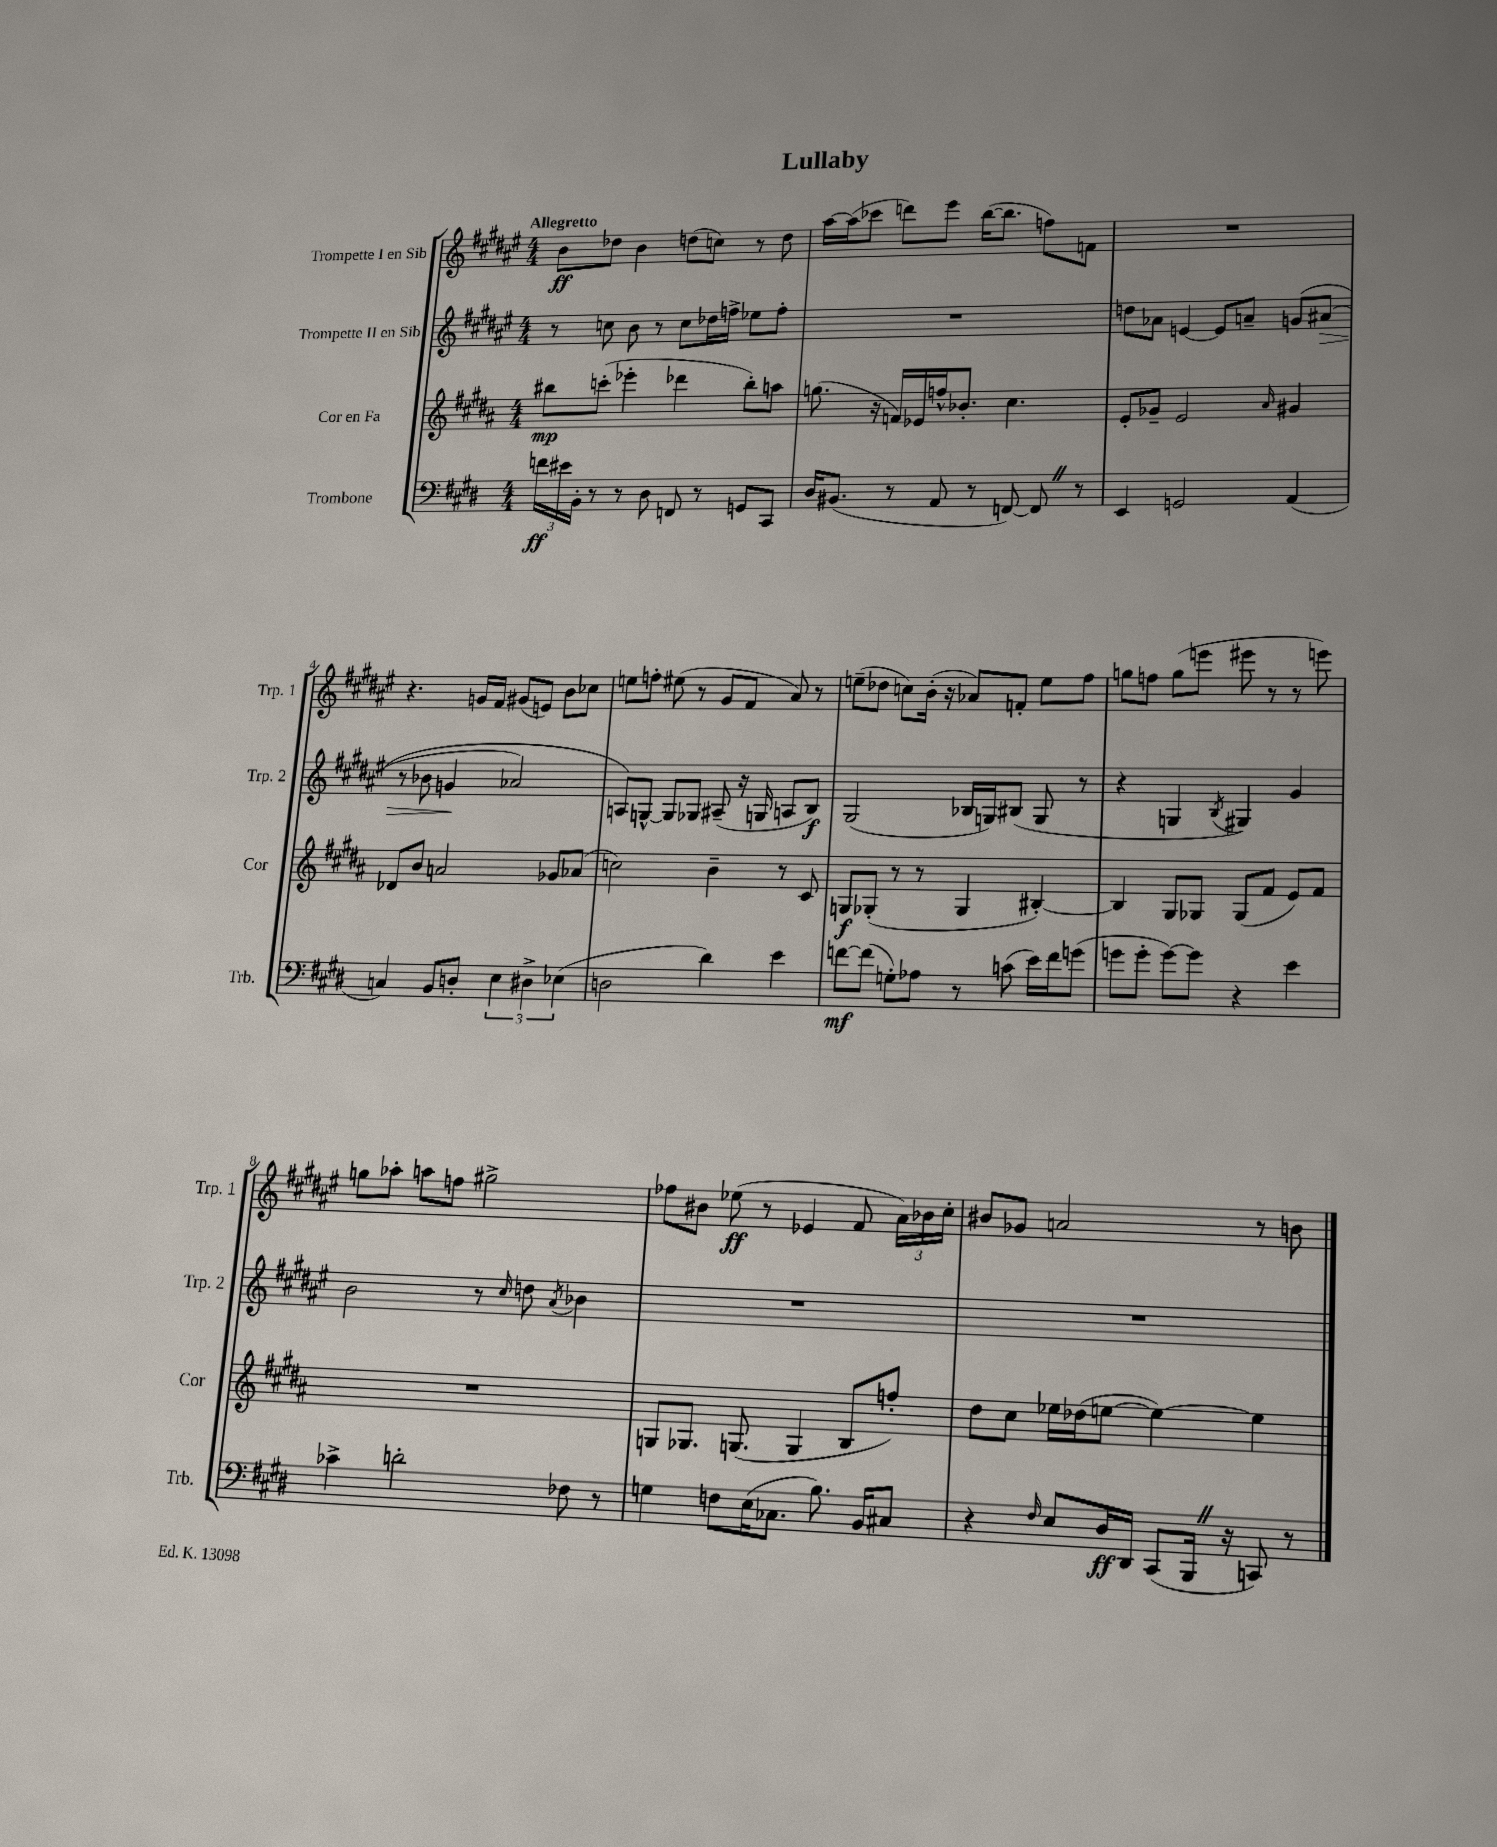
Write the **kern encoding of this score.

**kern	**kern	**kern	**kern
*staff4	*staff3	*staff2	*staff1
*clefF4	*clefG2	*clefG2	*clefG2
*k[f#c#g#d#]	*k[f#c#g#d#a#]	*k[f#c#g#d#a#e#]	*k[f#c#g#d#a#e#]
*M4/4	*M4/4	*M4/4	*M4/4
24f	8bb#	8r	8b
24e#	.	.	.
24BB'	.	.	.
8r	(8ccc'	8cc	8dd-
8r	4eee-'	8b	4b
8D#	.	8r	.
8FF	4ddd-	8cc	(8dd
8r	.	16dd-	8cc)
.	.	16ff^	.
8GG	8bb#')	8ee-	8r
8CC#	8aa	8ff'	8dd
=	=	=	=
16D#	(8.gg	1r	[16aa#
(8.BB#	.	.	(16aa#]
.	.	.	8ccc-
.	16r	.	.
8r	16f)	.	8ddd)
.	16e-	.	.
8AA	16ff^^	.	8eee#
.	8.b-'	.	.
8r	.	.	([16bb
.	.	.	8.bb]
[8FF)	4.cc#	.	.
8FF]	.	.	8ff)
8r	.	.	8f
=	=	=	=
4EE	8e'	8dd	1r
.	8g-~	8a-	.
2GG	2e	[4e	.
.	.	8e]	.
.	.	8a~	.
.	16qqa#	.	.
(4AA	4g#	&(8g	.
.	.	(8a#	.
=	=	=	=
4C)	8d-	8r	4.r
.	8b	8b-	.
8BB	2a	4g	.
8D'	.	.	16g
.	.	.	16f#
6E	.	2a-)	(8g#
.	.	.	8e)
6D#^	.	.	.
.	8g-	.	8b
(6E-	.	.	.
.	(8a-	.	8cc-
=	=	=	=
2D	2cc)	8A&)	8ee
.	.	[8G^^	8ff'
.	.	8G]	(8ee#
.	.	8G-	8r
4d#)	4b~	(8A#~	8g#
.	.	16r	8f#
.	.	16G	.
4e	8r	8A	8a#)
.	8c#	8B)	8r
=	=	=	=
[8f	8G	(2G#	(8ee~
(8f]	(8G-'	.	8dd-
8G')	8r	.	8cc)
8A-	8r	.	(16b'
.	.	.	16r
8r	4G-	16B-	8a-)
.	.	16G)	.
(8c	.	(8B#	8f'
16e)	[4B#')	8G	8ee
16f	.	.	.
(8g	.	8r	8ff#
=	=	=	=
8g	4B#]	4r	8gg
8g'	.	.	8ff
[8g)	8G#	4G	(8gg
8g]	8G-	.	8eee
.	.	8qB	.
4r	(8G-	4G#)	8eee#
.	8f#	.	8r
4e	8e)	4g#	8r
.	8f#	.	8eee)
=	=	=	=
4c-^	1r	2b	8gg
.	.	.	8aa-'
2d'	.	.	8aa
.	.	.	8ff
.	.	8r	2gg#^
.	.	16qqcc#	.
.	.	8dd	.
.	.	8qa#	.
8F-	.	4b-	.
8r	.	.	.
=	=	=	=
4G	8G	1r	8ff-
.	8.G-	.	8b#
8F	.	.	(8ee-
.	(8.G	.	.
(16E	.	.	8r
8.C-	.	.	.
.	4G	.	4e-
8.B)	.	.	.
.	8B	.	8f#
16BB	.	.	.
8C#	8ff')	.	24a#)
.	.	.	24b-
.	.	.	24cc#'
=	=	=	=
4r	8dd#	1r	8b#
.	8cc#	.	8g-
16qqF#	.	.	.
8E	16ee-	.	2a
.	(16dd-	.	.
16D#	[8ee	.	.
16DD#	.	.	.
(8CC#	4ee_)	.	.
16BBB	.	.	.
16r	.	.	.
8CC)	4ee]	.	8r
8r	.	.	8b
==	==	==	==
*-	*-	*-	*-
